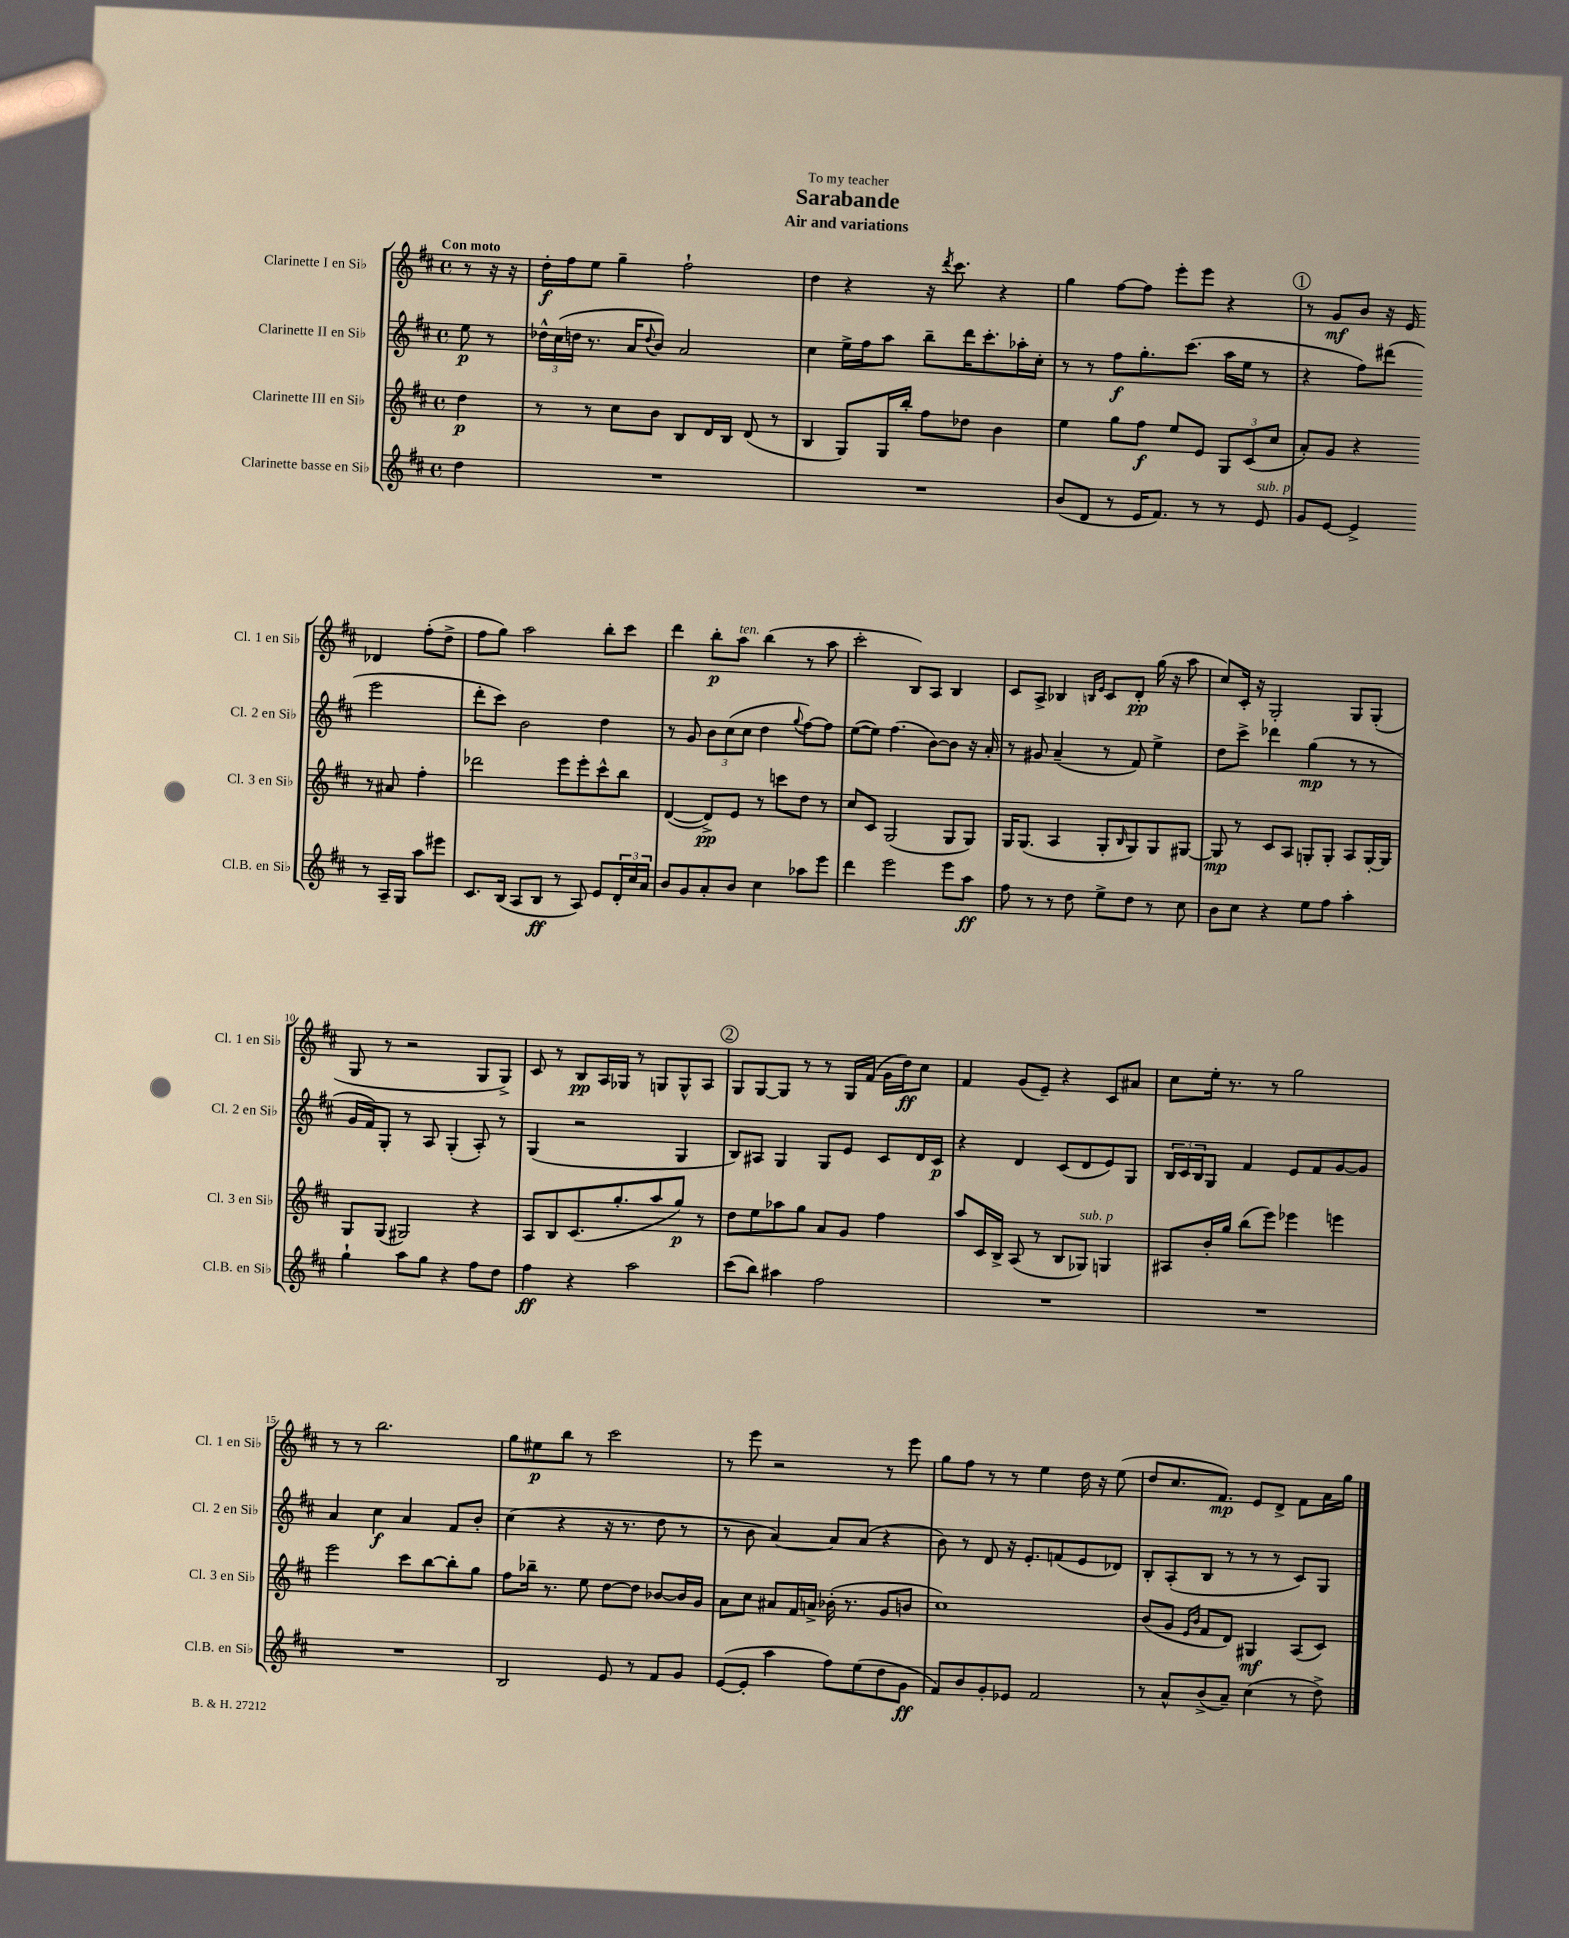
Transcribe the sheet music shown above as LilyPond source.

\header { title = "Sarabande" subtitle = "Air and variations" dedication = "To my teacher" }
<<
\new StaffGroup <<
\new Staff = "s0" \with { instrumentName = "Clarinette I en Sib" shortInstrumentName = "Cl. 1 en Sib" } {
    \clef treble \key d \major \defaultTimeSignature \time 4/4 \partial 4 \tempo "Con moto"
    r8 r16 r16 |
    d''16-.\f fis''16 e''8 g''4-- fis''2-! |
    d''4 r4 r16 \acciaccatura { d'''8 } cis'''8. r4 |
    g''4 fis''8~ fis''8 e'''8-. e'''8 r4 |
    \mark \markup { \circle "1" } r8 g'8\mf b'8 r16 e'16 des'4 fis''8-.( d''8-> |
    fis''8 g''8) a''2 b''8-. cis'''8 |
    d'''4 b''8-.\p a''8^\markup { \italic "ten." } b''4( r8 a''8 |
    cis'''2-. b8) a8 b4 |
    cis'8 a8-> bes4 \grace { b16 e'16 } cis'8 d'8-.\pp g''16( r16 a''8 |
    cis''8) cis'16-. r16 g2-. g8 g8-.( |
    g8 r8 r2 g8 g8->) |
    cis'8 r8 b8\pp a16 ges16 r8 g8 g8-^ a8 |
    \mark \markup { \circle "2" } g8 g8~ g8 r8 r8 g16 fis'16( g'16 d''16\ff) cis''8 |
    fis'4 g'8( e'8--) r4 cis'8 ais'8 |
    cis''8 e''16-. r8. r8 g''2 |
    r8 r8 b''2. |
    g''8 eis''8\p b''8 r8 cis'''2 |
    r8 e'''8 r2 r8 e'''8 |
    g''8 fis''8 r8 r8 e''4 d''16 r16 e''8( |
    d''8 cis''8. fis'8.\mp) e'8 d'8-> fis'8 a'16 g''16 \bar "|." |
}
\new Staff = "s1" \with { instrumentName = "Clarinette II en Sib" shortInstrumentName = "Cl. 2 en Sib" } {
    \clef treble \key d \major \defaultTimeSignature \time 4/4 \partial 4
    e''8\p r8 |
    \tuplet 3/2 { des''16-^ cis''16( d''16 } r8. a'16 \appoggiatura { d''8 } b'8) a'2 |
    cis''4 e''16-> fis''16 a''8 b''8-- d'''16 cis'''8.-. aes''16-. cis''16-. |
    r8 r8 fis''8\f g''8.-. cis'''8.( a''16 e''16 r8 |
    \mark \markup { \circle "1" } r4 fis''8) dis'''8( e'''2 |
    d'''8-. cis'''8) b'2 d''4 |
    r8 g'8 \tuplet 3/2 { b'8 cis''8( cis''8 } d''4 \appoggiatura { g''8 } fis''8~) fis''8 |
    e''8~( e''8) fis''4.( b'8~) b'8 r16 a'16-. |
    r8 gis'8 a'4--( r8 fis'8) e''4-> |
    d''8 cis'''8-> des'''4 g''4\mp( r8 r8 |
    g'16 fis'16) g8-. r8 a8 g4-.( a8-.) r8 |
    g4( r2 g4 |
    \mark \markup { \circle "2" } b8) ais8 g4 g8 e'8 cis'8 d'16 cis'16\p |
    r4 d'4 cis'8( d'8 e'8) g8 |
    \tuplet 3/2 { b16 cis'16 b16 } g8 fis'4 e'8 fis'8 g'8~ g'8 |
    a'4 cis''4\f a'4 fis'8 b'8-. |
    cis''4( r4 r16 r8. d''8 r8 |
    r8 b'8 a'4~) a'8 a'8( r4 |
    b'8) r8 d'8 r16 e'8.-. f'8( e'8 des'8) |
    b8-. a8-.( b8 r8 r8 r8 cis'8) g8 \bar "|." |
}
\new Staff = "s2" \with { instrumentName = "Clarinette III en Sib" shortInstrumentName = "Cl. 3 en Sib" } {
    \clef treble \key d \major \defaultTimeSignature \time 4/4 \partial 4
    d''4\p |
    r8 r8 cis''8 b'8 b8 d'16 b16 d'8( r8 |
    b4 g8) g16 b''16-. fis''8 des''8 b'4 |
    e''4 g''8 fis''8\f e''8 e'8 \tuplet 3/2 { g8 cis'8( cis''8 } |
    \mark \markup { \circle "1" } a'8-.) g'8 r4 r8 ais'8 fis''4-. |
    des'''2 e'''8 e'''8-. cis'''8-^ b''8 |
    d'4~( d'8->\pp) e'8 r8 c'''8 d''8 r8 |
    cis''8 cis'8 g2( g8 g8) |
    g16 g8.( a4 g8-. \grace { b16 } g8) g8 gis8~ |
    gis8\mp r8 cis'8 a8 g8-. g8-. a8 g16~-. g16 |
    g8 g8( gis2) r4 |
    a8 b8 cis'8.( g''8.-. a''8 g''8\p) r8 |
    \mark \markup { \circle "2" } d''8 e''8 aes''8 g''8 a'8 g'8 fis''4 |
    a''8 cis'16 b16-> a8( r8 b8 ges8^\markup { \italic "sub. p" }) g4 |
    ais8 b'16-. g''16 b''8( e'''8) ees'''4 e'''4 |
    e'''2 cis'''8 b''8~ b''8-. g''8 |
    fis''8 bes''16-- r8. e''8 d''8~ d''8 bes'8~ bes'16 g'16 |
    a'8 cis''8 ais'8 fis'16 a'16-> bes'16-.( r8. g'8 b'8 |
    cis''1) |
    b'8( g'8 \grace { e'16 b'16 } fis'8 d'8) gis4\mf a8( cis'8) \bar "|." |
}
\new Staff = "s3" \with { instrumentName = "Clarinette basse en Sib" shortInstrumentName = "Cl.B. en Sib" } {
    \clef treble \key d \major \defaultTimeSignature \time 4/4 \partial 4
    d''4 |
    R1 |
    R1 |
    b'8( d'8 r8 e'16 fis'8.) r8 r8 e'8^\markup { \italic "sub. p" } |
    \mark \markup { \circle "1" } g'8 e'8~ e'4-> r8 a16-- g16 a''8 eis'''8 |
    cis'8. b16( a8 b8\ff r8 a8) e'8 \tuplet 3/2 { d'16-. cis''16 a'16 } |
    b'8 g'8 a'8-. b'8 cis''4 aes''8 e'''8 |
    d'''4 e'''2 e'''8 a''8\ff |
    fis''8 r8 r8 d''8 e''8-> d''8 r8 cis''8 |
    b'8 cis''8 r4 e''8 fis''8 a''4-. |
    g''4-! a''8 g''8 r4 fis''8 d''8 |
    fis''4\ff r4 a''2 |
    \mark \markup { \circle "2" } cis'''8( b''8) ais''4 fis''2 |
    R1 |
    R1 |
    R1 |
    b2 e'8 r8 fis'8 g'8 |
    e'8~( e'8-. a''4 fis''8) e''8( d''8 g'8\ff |
    fis'8) b'8 g'8-. ees'8 fis'2 |
    r8 a'8-^ b'8->( a'8--) cis''4( r8 d''8->) \bar "|." |
}
>>
>>
